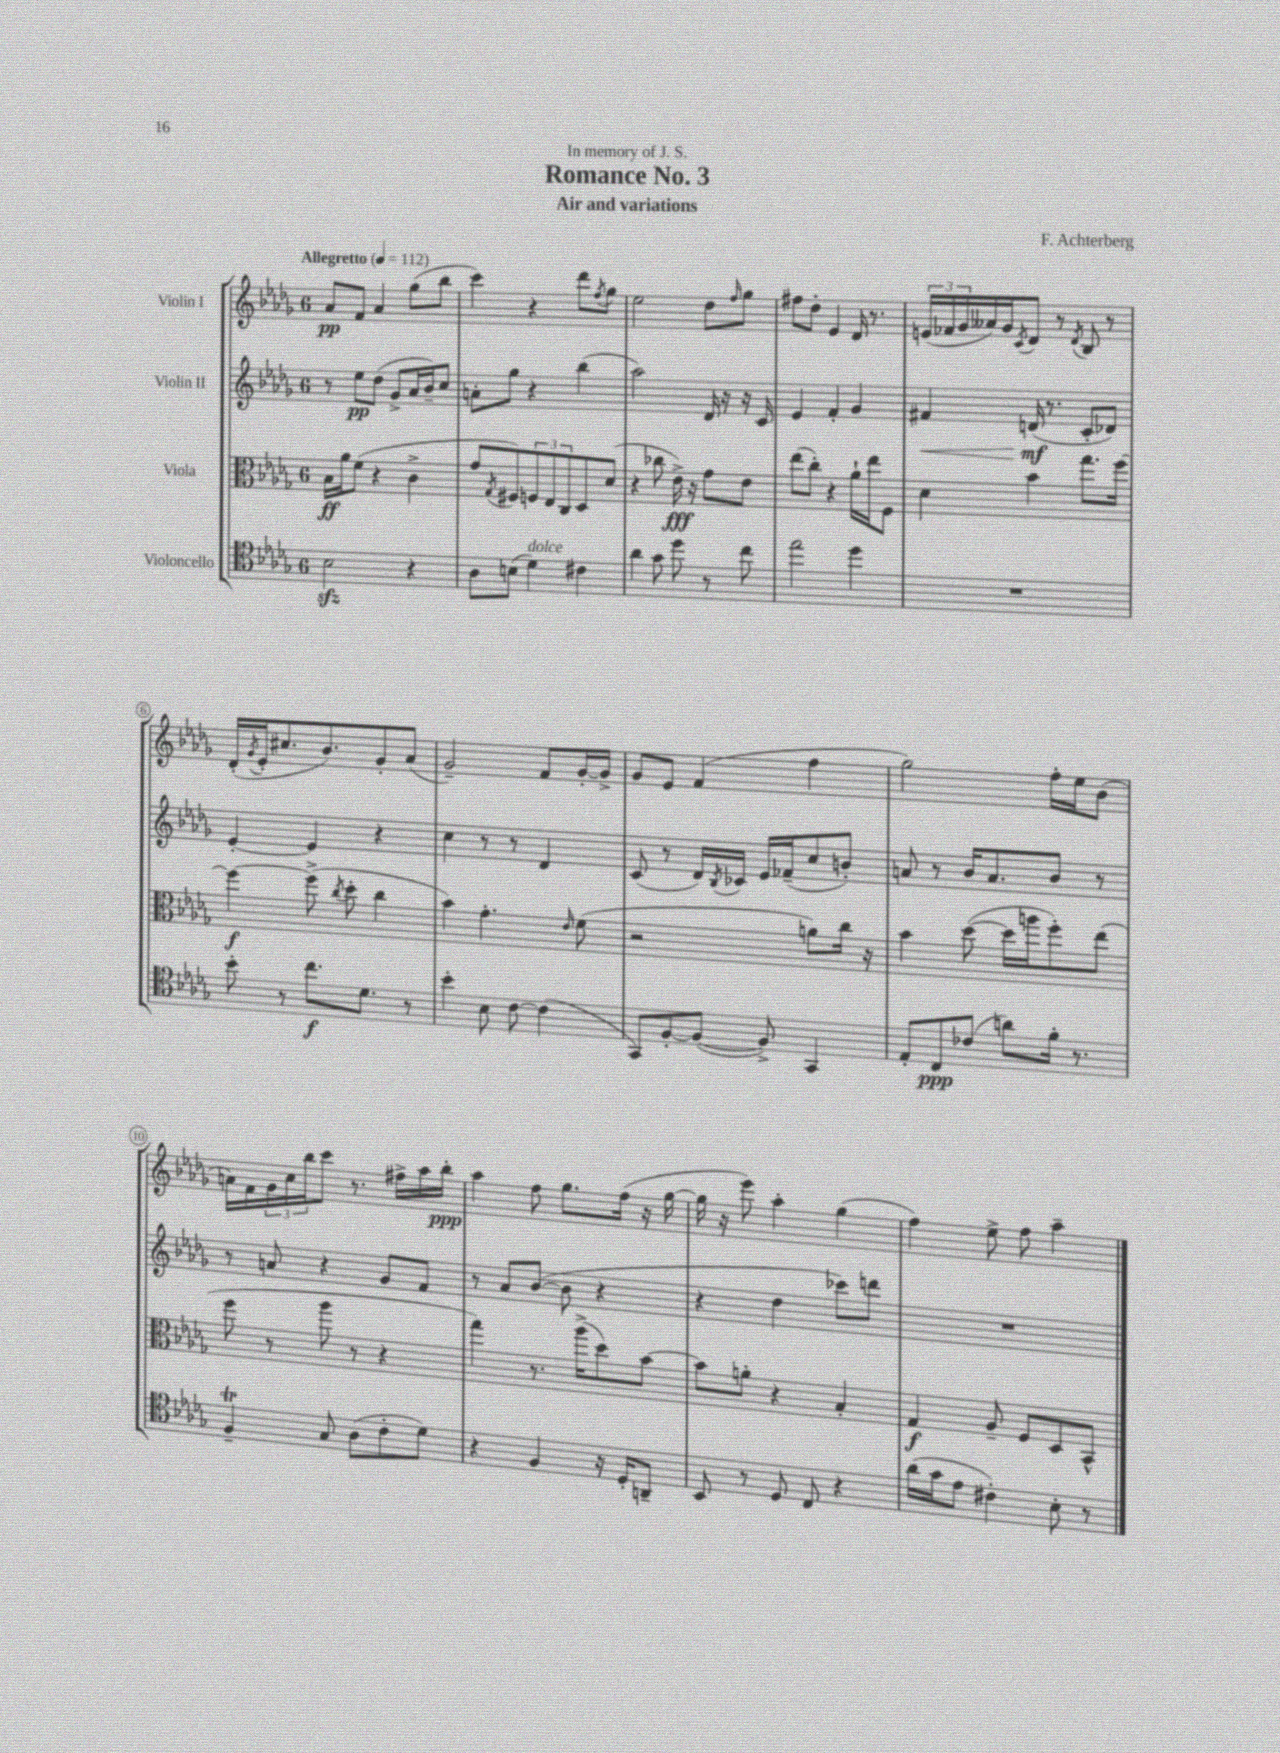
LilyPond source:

\header { title = "Romance No. 3" composer = "F. Achterberg" subtitle = "Air and variations" dedication = "In memory of J. S." }
<<
\new StaffGroup <<
\new Staff = "s0" \with { instrumentName = "Violin I" } {
    \clef treble \key des \major \once \override Staff.TimeSignature.style = #'single-digit \time 6/8 \tempo "Allegretto" 4 = 112
    aes'8\pp f'8 aes'4 ges''8( bes''8 |
    c'''4) r4 des'''8 \acciaccatura { f''8 } ges''8 |
    ees''2 des''8 \grace { f''16 } ges''8 |
    fis''8 des''8-. ees'4 des'16 r8. |
    \tuplet 3/2 { e'16( fes'16 ges'16 } aeses'16) ges'16 \acciaccatura { c'8 } des'8 r8 \acciaccatura { des'8 } bes8 r8 |
    des'16-.( \acciaccatura { ges'8 } ees'16-. cis''8. bes'8.) ges'8-. aes'8( |
    ges'2--) f'8 ges'16~-. ges'16-> |
    ges'8 ees'8 f'4( f''4 |
    ges''2) f''16-. ees''16 bes'8( |
    a'16) f'16 \tuplet 3/2 { ges'16 c''16 bes''16 } c'''8 r8. fis''16-> aes''16 bes''16-.\ppp |
    aes''4 f''8 ges''8. f''16( r16 ges''16~ |
    ges''16 r16 ees'''8) aes''4-. ges''4( |
    f''4) ees''8-> f''8 aes''4-- \bar "|." |
}
\new Staff = "s1" \with { instrumentName = "Violin II" } {
    \clef treble \key des \major \once \override Staff.TimeSignature.style = #'single-digit \time 6/8
    r8 ees''8\pp des''8( ges'8-> aes'16 bes'16--) c''8 |
    a'8-. ges''8 r4 bes''4( |
    aes''2) des'16 r16 r16 c'16 |
    ees'4 f'4-. ges'4 |
    fis'4\< d'16\mf\!( r8. c'8-. des'8) |
    ees'4~-. ees'4 r4 |
    c''4 r8 r8 des'4 |
    c'8( r8 des'16) \acciaccatura { bes8 } ces'16 ees'16 fes'16--( c''8 b'8-.) |
    a'8 r8 bes'16 a'8. bes'8 r8 |
    r8 a'8 r4 ges'8 f'8 |
    r8 aes'8 bes'8~( bes'8 r4 |
    r4 des''4 ces'''8) d'''8 |
    R2. \bar "|." |
}
\new Staff = "s2" \with { instrumentName = "Viola" } {
    \clef alto \key des \major \once \override Staff.TimeSignature.style = #'single-digit \time 6/8
    bes16\ff aes'16 f'8( r4 c'4-> |
    ges'8 \acciaccatura { ges8 } fis8) \tuplet 3/2 { f8 ees8 c8 } des8 des'8( |
    r4 ces''8 ees'16->\fff) r16 ges'8 ees'8 |
    ees''8( c''8-.) r4 aes'16-! ees''16 f8 |
    des'4 bes'4 ges''8. f''16~ |
    f''4~\f f''8->( \acciaccatura { c''8 } des''8-. c''4 |
    bes'4) ges'4.-. \grace { ees'16 } f'8( |
    r2 a'8) c''16 r16 |
    bes'4 des''8~( des''16 a''16 f''8-.) ees''8( |
    f''8 r8 aes''8 r8 r4 |
    ges''4) r8. aes''16->( des''8) bes'8~ |
    bes'8 a'8-. r4 bes4-. |
    ges4\f aes8-- f8 des8 bes,8-^ \bar "|." |
}
\new Staff = "s3" \with { instrumentName = "Violoncello" } {
    \clef tenor \key des \major \once \override Staff.TimeSignature.style = #'single-digit \time 6/8
    bes2\sfz r4 |
    aes8 b8( des'4^\markup { \italic "dolce" }) cis'4 |
    aes'4 ges'8 des''8 r8 c''8 |
    ees''2 des''4 |
    R2. |
    bes'8-. r8 c''8.\f des'8. r8 |
    bes'4-. bes8 c'8~ c'4( |
    ges,8) f8~-. f8~( f8->) ges,4 |
    ees8-. c8\ppp ces'8( a'8) f'16-. r8. |
    f4--\trill ges8 aes8( c'8-. des'8) |
    r4 f4 r16 des16-. a,8-- |
    bes,8 r8 des8 c8 r4 |
    aes'16( ges'16 ees'8 cis'4-.) bes8-. r8 \bar "|." |
}
>>
>>
\layout { \context { \Score \override BarNumber.stencil = #(make-stencil-circler 0.1 0.3 ly:text-interface::print) } }
